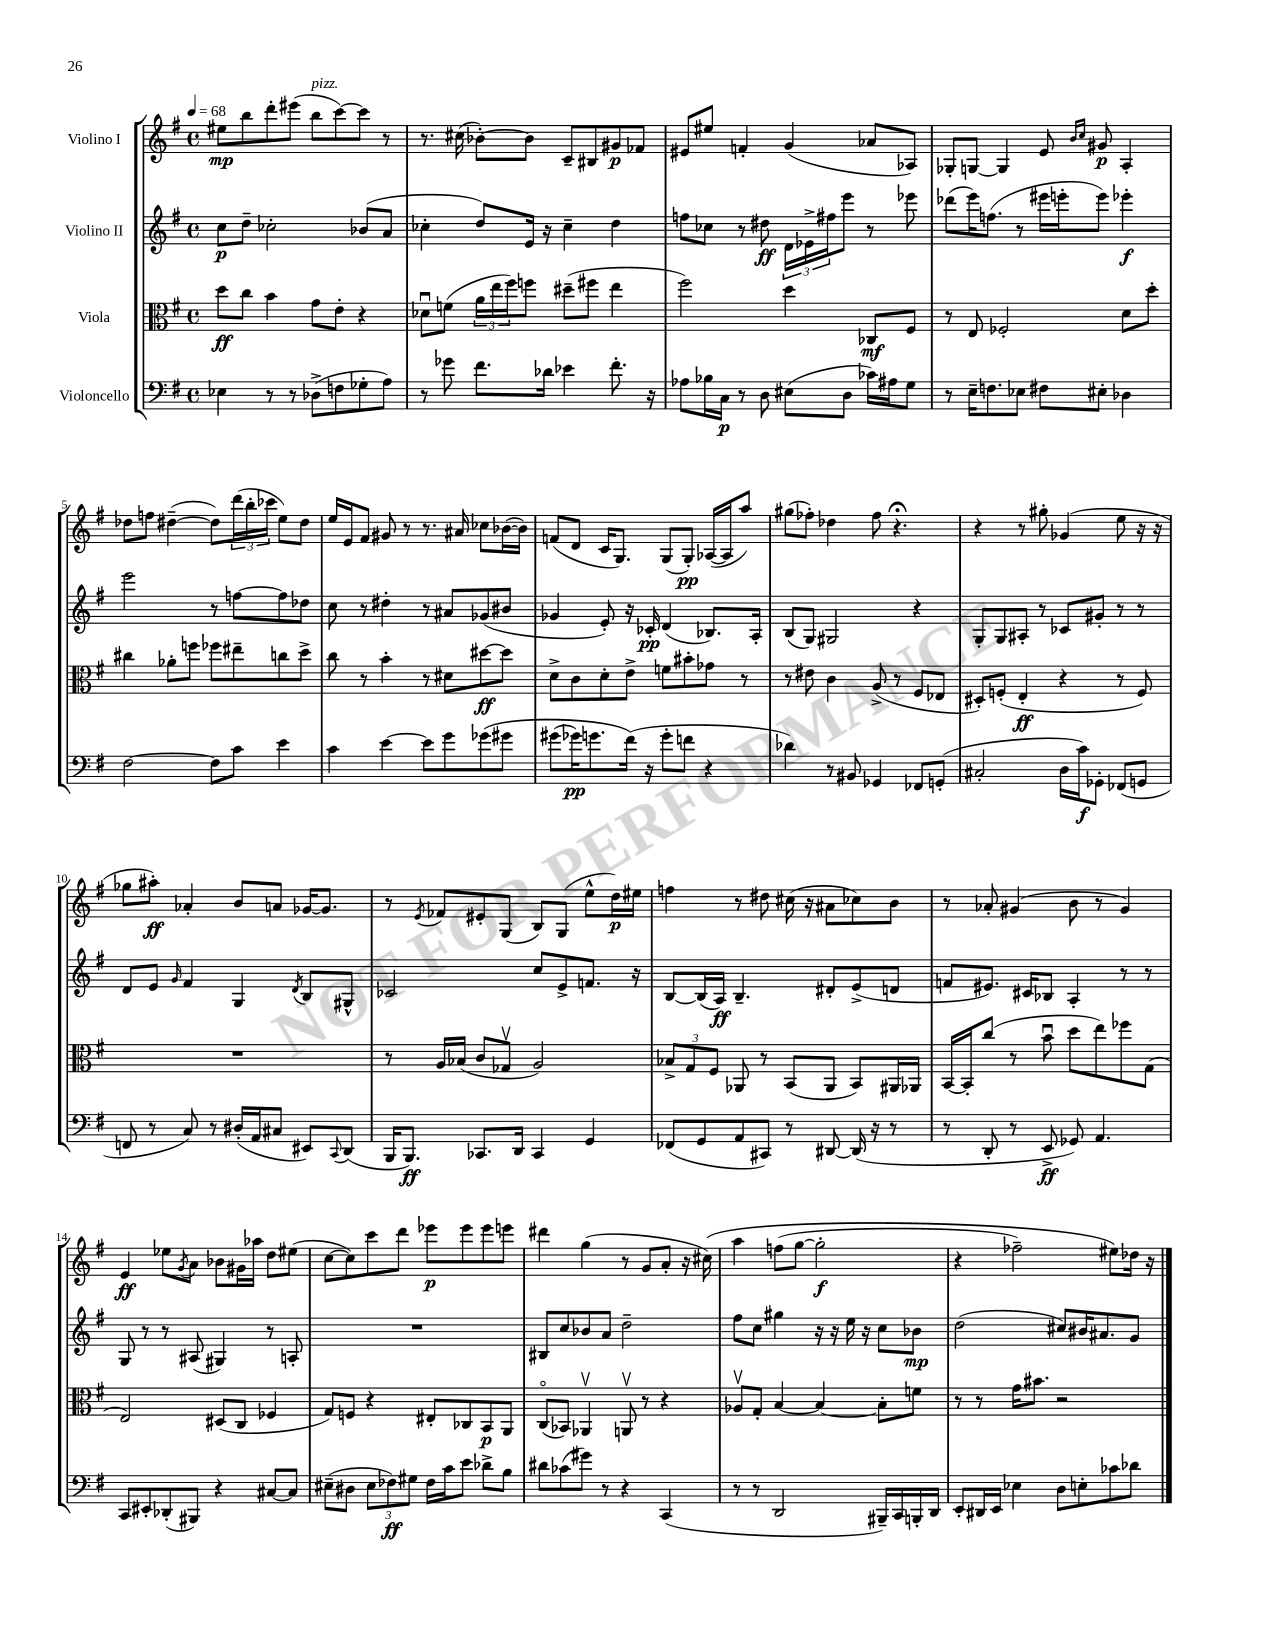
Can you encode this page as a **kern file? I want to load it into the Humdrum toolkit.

**kern	**dynam	**kern	**dynam	**kern	**dynam	**kern	**dynam
*part4	*part4	*part3	*part3	*part2	*part2	*part1	*part1
*staff4	*staff4	*staff3	*staff3	*staff2	*staff2	*staff1	*staff1
*I"Violoncello	*	*I"Viola	*	*I"Violino II	*	*I"Violino I	*
*clefF4	*	*clefC3	*	*clefG2	*	*clefG2	*
*k[f#]	*	*k[f#]	*	*k[f#]	*	*k[f#]	*
*M4/4	*	*M4/4	*	*M4/4	*	*M4/4	*
*met(c)	*	*met(c)	*	*met(c)	*	*met(c)	*
*MM68	*	*MM68	*	*MM68	*	*MM68	*
=1	=1	=1	=1	=1	=1	=1	=1
4E-X\	.	8dd\L	ff	8cc\L	p	8ee#X\L	mp
.	.	8cc\J	.	8dd~\J	.	8bb\	.
8r	.	4b\	.	2cc-X'\	.	8ddd'\	.
8r	.	.	.	.	.	(8eee#X\J	.
!	!	!	!	!	!	!LO:TX:a:i:t=pizz.	!
(8D-X^\L	.	8g\L	.	.	.	8bb\L	.
8Fn\	.	8e'\J	.	.	.	[8ccc\)	.
8G-X'\	.	4r	.	(8b-X/L	.	8ccc\J]	.
8A\J)	.	.	.	8a/J	.	8r	.
=2	=2	=2	=2	=2	=2	=2	=2
8r	.	8d-Xu\L	.	4cc-X'\	.	8.r	.
8g-X\	.	(8fn\J	.	.	.	.	.
.	.	.	.	.	.	(16cc#X\	.
8.f#\L	.	24a\LL	.	8dd/L)	.	[8b-X'\L)	.
.	.	24ee\	.	.	.	.	.
.	.	24ff#\J)	.	.	.	.	.
.	.	8ffn\J	.	16e/Jk	.	8b-\J]	.
16d-X\Jk	.	.	.	16r	.	.	.
4e-X\	.	(8dd#X~\L	.	4cc-~\	.	8c~/L	.
.	.	8ff#X\J	.	.	.	8B#X/	.
8.f#'\	.	4ee\	.	4dd\	.	8g#X/	p
.	.	.	.	.	.	8f-X/J	.
16r	.	.	.	.	.	.	.
=3	=3	=3	=3	=3	=3	=3	=3
8A-X\L	.	2ff#\)	.	8ffn\L	.	8e#X/L	.
16B-X\L	.	.	.	8cc-X\J	.	8ee#X/J	.
16C\JJ	p	.	.	.	.	.	.
8r	.	.	.	8r	.	4fn'/	.
8D\	.	.	.	8dd#X\	ff	.	.
(8E#X\L	.	4dd\	.	24d\LL	.	(4g/	.
.	.	.	.	24e-X^\	.	.	.
.	.	.	.	24ff#X\J	.	.	.
8D\J	.	.	.	8eee\J	.	.	.
16c-X\LL)	.	8C-X/L	mf	8r	.	8a-X/L	.
16A#X\J	.	.	.	.	.	.	.
8G\J	.	8F#/J	.	8eee-X\	.	8A-X/J)	.
=4	=4	=4	=4	=4	=4	=4	=4
8r	.	8r	.	(8ddd-X\L	.	8G-X'/L	.
16E~\KL	.	8E/	.	16eee\K)	.	[8Gn/J	.
8.Fn\	.	.	.	(8.ffn\J	.	.	.
.	.	2F-X'/	.	.	.	4G/]	.
8E-X\J	.	.	.	8r	.	.	.
8F#X\L	.	.	.	16eee#X\LL	.	8e/	.
.	.	.	.	16eeen'\J	.	.	.
.	.	.	.	.	.	16qqb/LL	.
.	.	.	.	.	.	16qqcc/JJ	.
8E#X'\J	.	.	.	8eee\J)	.	8g#X/	p
4D-X\	.	8d\L	.	4eee-X'\	f	4A'/	.
.	.	8dd'\J	.	.	.	.	.
!!LO:LB:g=z
=5	=5	=5	=5	=5	=5	=5	=5
[2F#\	.	4cc#X\	.	2eee\	.	8dd-X\L	.
.	.	.	.	.	.	8ffn\J	.
.	.	8a-X'\L	.	.	.	([4dd#X~\	.
.	.	8ffn\J	.	.	.	.	.
8F#\L]	.	8ff-X\L	.	8r	.	8dd#\L])	.
8c\J	.	8ee#X~\	.	[8ffn\L	.	(24ddd\L	.
.	.	.	.	.	.	24bb'\	.
.	.	.	.	.	.	24ccc-X\JJ	.
4e\	.	8ccn\	.	8ff\]	.	8ee\L)	.
.	.	8dd^\J	.	8dd-X\J	.	8dd#\J	.
=6	=6	=6	=6	=6	=6	=6	=6
4c\	.	8cc\	.	8cc\	.	16ee/LL	.
.	.	.	.	.	.	16e/J	.
.	.	8r	.	8r	.	8f#/J	.
[4e\	.	4b'\	.	4dd#X'\	.	8g#X/	.
.	.	.	.	.	.	8r	.
8e\L]	.	8r	.	8r	.	8.r	.
8g\	.	8d#X\L	.	8a#X/L	.	.	.
.	.	.	.	.	.	16a#X/	.
(8g-X\	.	[8dd#X\	ff	(8g-X/	.	8cc-X\L	.
8g#X\J	.	8dd#\J]	.	8b#X/J	.	([16b-X\L	.
.	.	.	.	.	.	16b-\JJ])	.
=7	=7	=7	=7	=7	=7	=7	=7
(8g#X\L	.	8d^\L	.	4g-X/	.	(8fn/L	.
16g-X\K)	pp	8c\	.	.	.	8d/J	.
8.gn\	.	.	.	.	.	.	.
.	.	8d'\	.	8e'/)	.	16c/KL	.
.	.	.	.	.	.	8.G/J)	.
(16f#\Jk)	.	8e^\J	.	16r	.	.	.
16r	.	.	.	16c-X'/	pp	.	.
8g'\L	.	8fn\L	.	(4d/	.	(8G/L	.
8fn\J	.	8b#X'\	.	.	.	8G'/J)	pp
4r	.	8g-X\J	.	8.B-X/L)	.	([16A-X/LL	.
.	.	.	.	.	.	16A-/J]	.
.	.	8r	.	.	.	8aa/J)	.
.	.	.	.	16A'/Jk	.	.	.
=8	=8	=8	=8	=8	=8	=8	=8
4d-X\)	.	8r	.	(8B/L	.	(8gg#X\L	.
.	.	8e#X\	.	8G/J)	.	8ff-X'\J)	.
8r	.	4c\	.	2G#X/	.	4dd-X\	.
8BB#X/	.	.	.	.	.	.	.
4GG-X/	.	(8A^/	.	.	.	8ff-\	.
.	.	8r	.	.	.	4.r;<	.
8FF-X/L	.	8F#/L	.	4r	.	.	.
(8GGn'/J	.	8E-X/J	.	.	.	.	.
=9	=9	=9	=9	=9	=9	=9	=9
2C#X'/	.	8D#X'/L)	.	8G'/L	.	4r	.
.	.	(8Fn'/J	.	8G/	.	.	.
.	.	4E'/	ff	8A#X'/J	.	8r	.
.	.	.	.	8r	.	8gg#X'\	.
16D\LL	.	4r	.	8c-X/L	.	(4g-X/	.
16c\J)	f	.	.	.	.	.	.
8GG-X'\J	.	.	.	8g#X'/J	.	.	.
(8FF-X/L	.	8r	.	8r	.	8ee\	.
8GGn/J	.	8F/)	.	8r	.	16r	.
.	.	.	.	.	.	16r	.
!!LO:LB:g=z
=10	=10	=10	=10	=10	=10	=10	=10
8FFn/	.	1r	.	8d/L	.	8gg-X\L	.
8r	.	.	.	8e/J	.	8aa#X'\J)	ff
.	.	.	.	16qqg/	.	.	.
8C/)	.	.	.	4f#/	.	4a-X'/	.
8r	.	.	.	.	.	.	.
(16D#X'/LL	.	.	.	4G/	.	8b/L	.
16AA/J	.	.	.	.	.	.	.
8C#X/J	.	.	.	.	.	8an/J	.
.	.	.	.	8qd/	.	.	.
8EE#X/L)	.	.	.	8B/L	.	[16g-X/KL	.
.	.	.	.	.	.	8.g-/J]	.
8qqCC/	.	.	.	.	.	.	.
(8DD/J	.	.	.	8G#X^^/J	.	.	.
=11	=11	=11	=11	=11	=11	=11	=11
16BBB/KL	.	8r	.	2c-X/	.	8r	.
8.BBB/J)	ff	.	.	.	.	.	.
.	.	.	.	.	.	8qe/	.
.	.	16A/LL	.	.	.	8f-X/L	.
.	.	(16B-X/JJ	.	.	.	.	.
8.CC-X/L	.	8c/L	.	.	.	8e#X'/	.
.	.	8G-Xv/J	.	.	.	(8G/J	.
16DD/Jk	.	.	.	.	.	.	.
4CC-/	.	2A/)	.	8cc/L	.	8B/L)	.
.	.	.	.	8e^/	.	(8G/J	.
4GG/	.	.	.	8.fn/J	.	8ee^^\L	.
.	.	.	.	.	.	16dd\L)	p
.	.	.	.	16r	.	16ee#X\JJ	.
=12	=12	=12	=12	=12	=12	=12	=12
(8FF-X/L	.	12B-X^/L	.	[8B/L	.	4ffn\	.
.	.	12G/	.	.	.	.	.
8GG/	.	.	.	(16B/L]	.	.	.
.	.	12F#/J	.	.	.	.	.
.	.	.	.	16A/JJ)	ff	.	.
8AA/	.	8AA-X/	.	4.B~/	.	8r	.
8CC#X/J)	.	8r	.	.	.	8dd#X\	.
8r	.	(8BB/L	.	.	.	(16cc#X\	.
.	.	.	.	.	.	16r	.
[8DD#X/	.	8AA-/J	.	8d#X'/L	.	8a#X\L	.
(16DD#/]	.	8BB/L)	.	(8e^/	.	8cc-X\)	.
16r	.	.	.	.	.	.	.
8r	.	16AA#X/L	.	8dn/J	.	8b\J	.
.	.	16AA-X/JJ	.	.	.	.	.
=13	=13	=13	=13	=13	=13	=13	=13
8r	.	[16BB/LL	.	8fn/L	.	8r	.
.	.	16BB'/J]	.	.	.	.	.
8DD'/	.	(8cc/J	.	8.e#X/J)	.	8a-X'/	.
8r	.	8r	.	.	.	(4g#X/	.
.	.	.	.	16c#X/KL	.	.	.
8EE^/	ff	8bu\	.	8B-X/J	.	.	.
8GG-X/)	.	8dd\L	.	4A'/	.	8b\	.
4.AA/	.	8ee\)	.	.	.	8r	.
.	.	8ff-X\	.	8r	.	4g#/)	.
.	.	(8G\J	.	8r	.	.	.
!!LO:LB:g=z
=14	=14	=14	=14	=14	=14	=14	=14
8CC/L	.	2E/)	.	8G/	.	4e/	ff
8EE#X'/	.	.	.	8r	.	.	.
(8DD-X'/	.	.	.	8r	.	8ee-X\L	.
.	.	.	.	.	.	8qg/	.
8BBB#X/J)	.	.	.	(8A#X/	.	8a\J	.
4r	.	(8D#X/L	.	4G#X/)	.	8b-X\L	.
.	.	8C/J	.	.	.	16g#X\L	.
.	.	.	.	.	.	16aa-X\JJ	.
[8C#X/L	.	4F-X/	.	8r	.	8dd\L	.
8C#/J]	.	.	.	8An'/	.	(8ee#X\J	.
=15	=15	=15	=15	=15	=15	=15	=15
(8E#X~\L	.	8G/L)	.	1r	.	[8cc\L	.
8D#X\J	.	8Fn/J	.	.	.	8cc\])	.
12E#\L	.	4r	.	.	.	8ccc\	.
12F-X\)	ff	.	.	.	.	.	.
.	.	.	.	.	.	8ddd\J	.
12G#X\J	.	.	.	.	.	.	.
16F-\LL	.	8E#X'/L	.	.	.	8eee-X\L	p
16c\J	.	.	.	.	.	.	.
8e\J	.	8C-X/	.	.	.	8eee-\	.
8d-X^\L	.	8BB/	p	.	.	8eee-\	.
8B\J	.	8AA/J	.	.	.	8eeen\J	.
=16	=16	=16	=16	=16	=16	=16	=16
8d#X\L	.	(8C/L	.	8B#X/L	.	4ddd#X\	.
(8c-X\	.	8BB-X/J)	.	8cc/	.	.	.
8g#X\J)	.	4AA-Xv/	.	8b-X/	.	(4gg\	.
8r	.	.	.	8a/J	.	.	.
4r	.	8AAnv/	.	2dd~\	.	8r	.
.	.	8r	.	.	.	8g/L	.
(4CC/	.	4r	.	.	.	8a'/J	.
.	.	.	.	.	.	16r	.
.	.	.	.	.	.	(16cc#X\)	.
=17	=17	=17	=17	=17	=17	=17	=17
8r	.	8A-Xv/L	.	8ff#\L	.	4aa\	.
8r	.	8G'/J	.	8cc\J	.	.	.
2DD/	.	[4B/	.	4gg#X\	.	(8ffn\L	.
.	.	.	.	.	.	[8gg\J	.
.	.	4B/_	.	16r	.	2gg'\]	f
.	.	.	.	16r	.	.	.
.	.	.	.	16ee\	.	.	.
.	.	.	.	16r	.	.	.
16BBB#X~/LL)	.	8B'\L]	.	8cc\L	.	.	.
16CC/	.	.	.	.	.	.	.
16BBBn'/	.	8fn\J	.	8b-X\J	mp	.	.
16DD/JJ	.	.	.	.	.	.	.
=18	=18	=18	=18	=18	=18	=18	=18
8EE'/L	.	8r	.	(2dd\	.	4r	.
16DD#X/L	.	8r	.	.	.	.	.
16EE/JJ	.	.	.	.	.	.	.
4E-X\	.	16g\KL	.	.	.	2ff-X~\)	.
.	.	8.b#X\J	.	.	.	.	.
8D\L	.	2r	.	8cc#X/L)	.	.	.
8En'\	.	.	.	16b#X/K	.	.	.
.	.	.	.	8.a#X/	.	.	.
8c-X\	.	.	.	.	.	8ee#X\L)	.
8d-X\J	.	.	.	8g/J	.	16dd-X\Jk	.
.	.	.	.	.	.	16r	.
==	==	==	==	==	==	==	==
*-	*-	*-	*-	*-	*-	*-	*-
